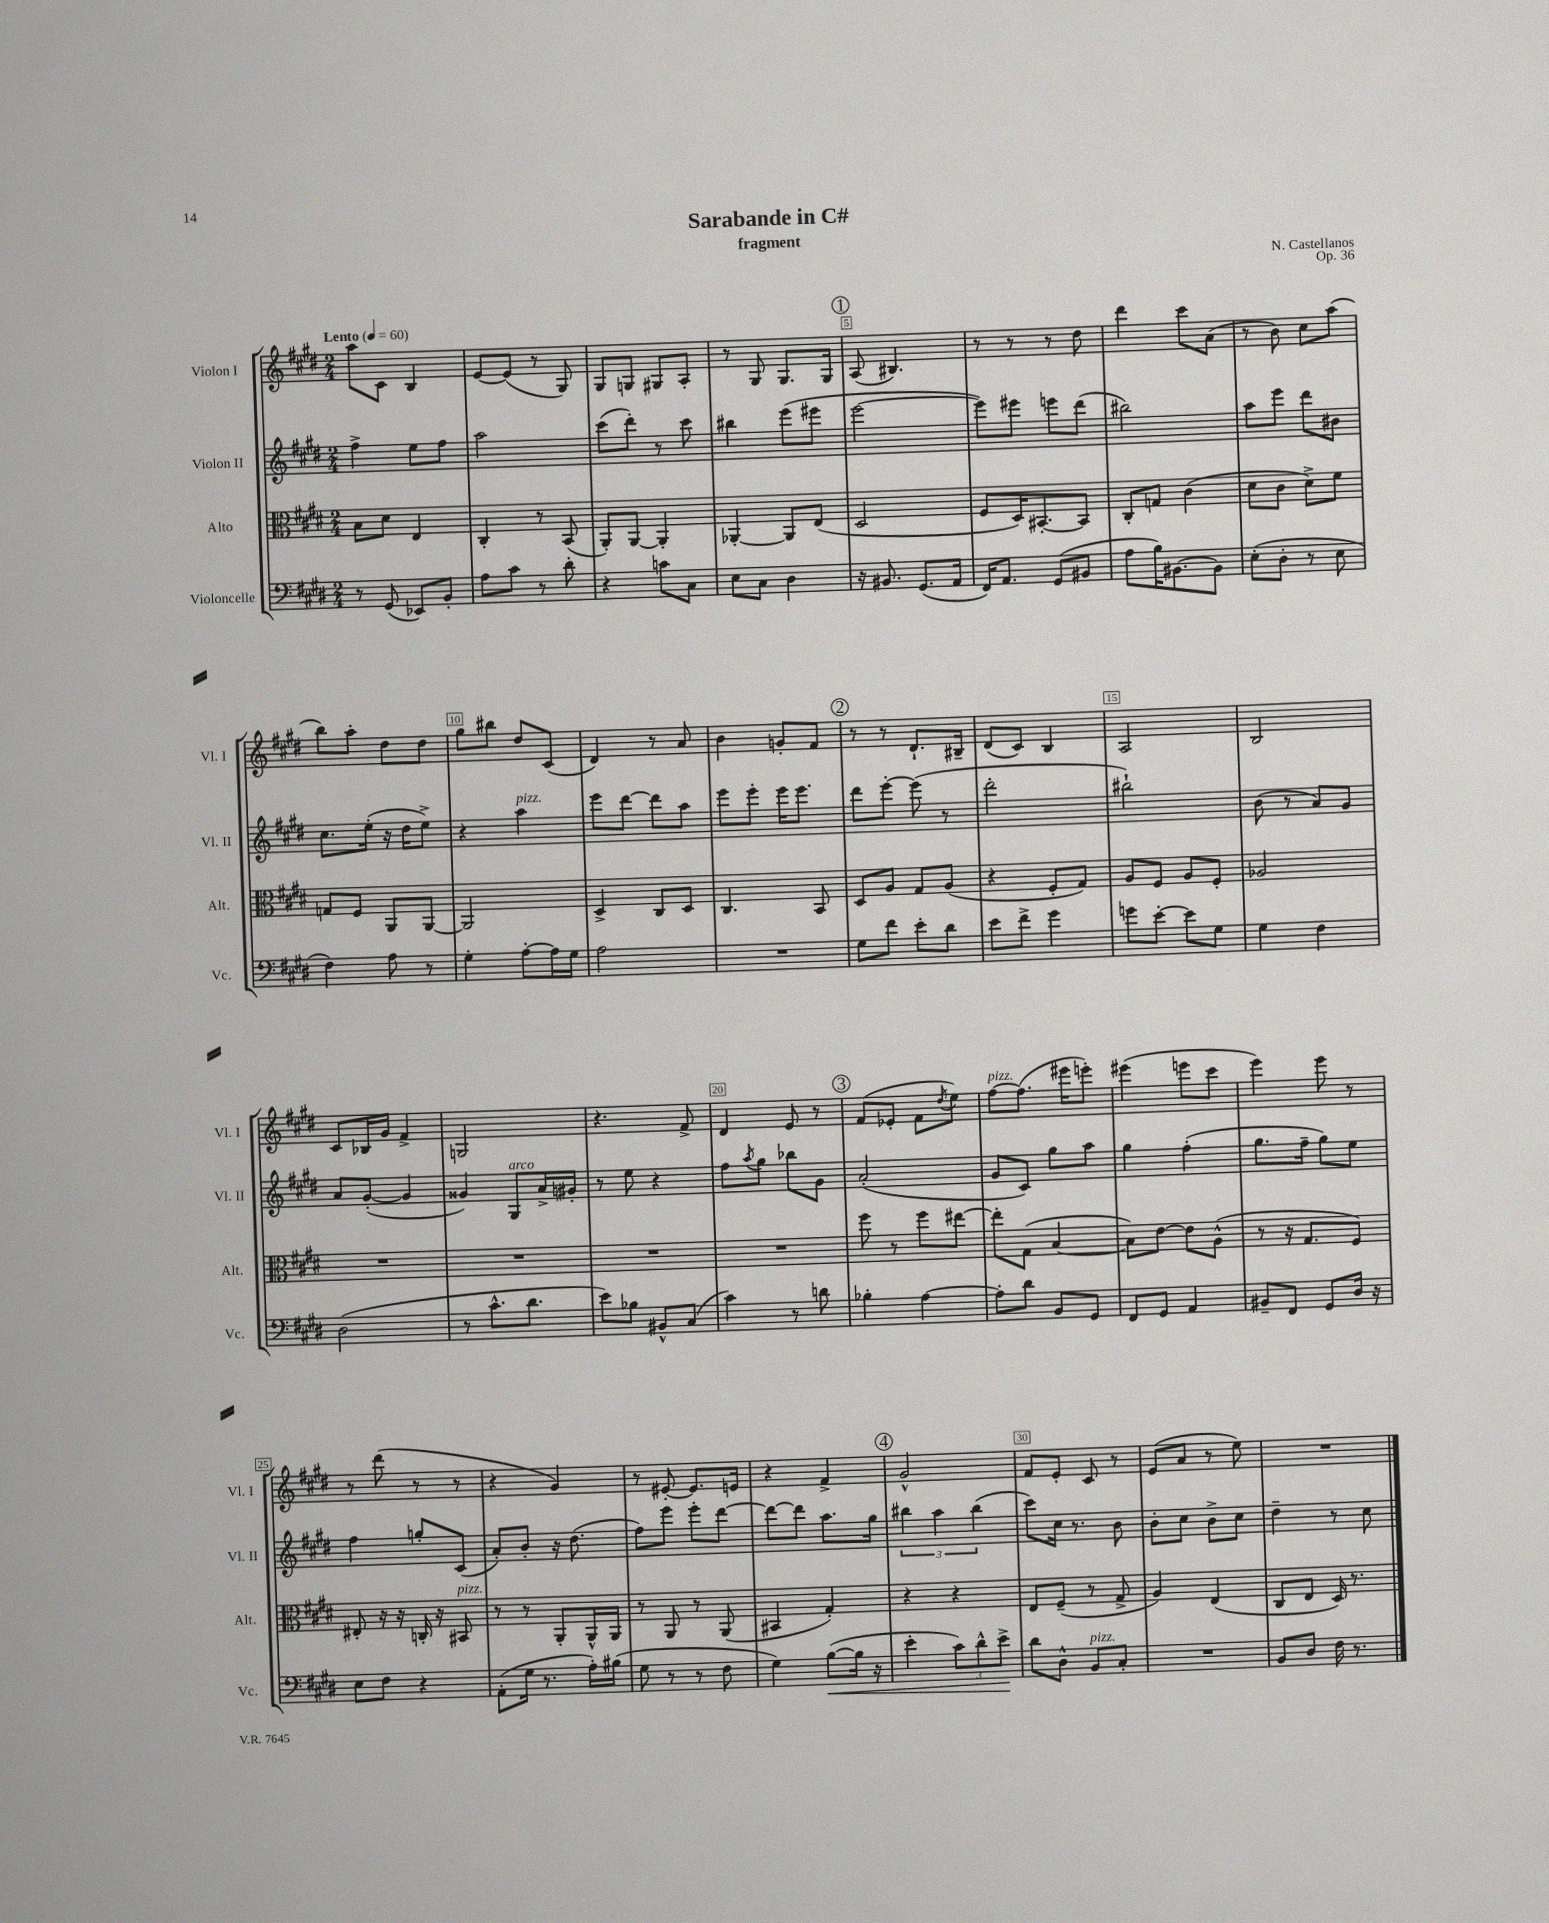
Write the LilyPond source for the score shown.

\header { title = "Sarabande in C#" composer = "N. Castellanos" subtitle = "fragment" opus = "Op. 36" }
<<
\new StaffGroup <<
\new Staff = "s0" \with { instrumentName = "Violon I" shortInstrumentName = "Vl. I" } {
    \clef treble \key e \major \numericTimeSignature \time 2/4 \tempo "Lento" 4 = 60
    a''8 cis'8 b4 |
    e'8~ e'8( r8 gis8) |
    gis8 g8 gis8 a8-. |
    r8 gis8 gis8. gis16 |
    \mark \markup { \circle "1" } a8( bis4.) |
    r8 r8 r8 dis''8 |
    dis'''4 cis'''8 a'8( |
    r8 b'8) cis''8 a''8( |
    b''8) a''8-. dis''8 dis''8 |
    gis''8 bis''8 dis''8 cis'8( |
    dis'4) r8 a'8 |
    b'4 g'8-. fis'8 |
    \mark \markup { \circle "2" } r8 r8 dis'8.-! bis16-- |
    dis'8( cis'8) b4 |
    a2 |
    b2 |
    cis'8 bes16 gis'16 fis'4-> |
    g2 |
    r4. fis'8-> |
    dis'4 e'8 r8 |
    \mark \markup { \circle "3" } fis'8( ees'8-. fis'8 \acciaccatura { dis''8 } e''8) |
    fis''8~^\markup { \italic "pizz." } fis''8.( eis'''16 e'''8-.) |
    eis'''4( e'''8 cis'''8 |
    e'''4) e'''8 r8 |
    r8 dis'''8( r8 r8 |
    r4 gis'4) |
    r8 eis'8~-. eis'8. e'16 |
    r4 fis'4-> |
    \mark \markup { \circle "4" } gis'2-^ |
    fis'8 e'8-. cis'8 r8 |
    e'8( a'8 r8 e''8) |
    R2 \bar "|." |
}
\new Staff = "s1" \with { instrumentName = "Violon II" shortInstrumentName = "Vl. II" } {
    \clef treble \key e \major \numericTimeSignature \time 2/4
    fis''4-> e''8 fis''8 |
    a''2 |
    cis'''8( dis'''8-.) r8 cis'''8 |
    bis''4 e'''8( eis'''8 |
    \mark \markup { \circle "1" } e'''2~ |
    e'''8) eis'''8 e'''8 dis'''8( |
    bis''2) |
    a''8 e'''8 dis'''8 bis'8 |
    cis''8. e''16-.( r16 dis''16 e''8->) |
    r4 a''4^\markup { \italic "pizz." } |
    e'''8 dis'''8~ dis'''8 a''8 |
    e'''8 e'''8-. e'''16 e'''8. |
    \mark \markup { \circle "2" } dis'''8 e'''8~-. e'''8( r8 |
    dis'''2-. |
    bis''2-!) |
    b'8( r8 a'8) gis'8 |
    a'8 gis'8~-.( gis'4 |
    gisis'4) gis8^\markup { \italic "arco" } a'16-> gis'16-. |
    r8 e''8 r4 |
    fis''8 \acciaccatura { a''8 } gis''8 bes''8 gis'8 |
    \mark \markup { \circle "3" } a'2-.( |
    gis'8 cis'8) gis''8 a''8 |
    gis''4 fis''4-.( |
    gis''8. fis''16-- gis''8) e''8 |
    fis''4 g''8-. cis'8( |
    a'8-.) b'8-. r16 dis''8.( |
    fis''8) e'''8 e'''8-. dis'''8~ |
    dis'''8~ dis'''8 a''8. gis''16 |
    \mark \markup { \circle "4" } \tuplet 3/2 { bis''4 a''4 bis''4( } |
    cis'''8) cis''16 r8. b'8 |
    b'8-. cis''8 b'8-> cis''8 |
    dis''4-- r8 cis''8 \bar "|." |
}
\new Staff = "s2" \with { instrumentName = "Alto" shortInstrumentName = "Alt." } {
    \clef alto \key e \major \numericTimeSignature \time 2/4
    b8 dis'8 e4 |
    cis4-. r8 b,8( |
    a,8-.) a,8~ a,4-. |
    aes,4~-. aes,8 e8( |
    \mark \markup { \circle "1" } dis2 |
    fis8 dis16) bis,8.~-. bis,8 |
    cis8-. g8 cis'4( |
    dis'8 cis'8 dis'8->) fis'8 |
    g8 fis8 a,8 a,8~ |
    a,2 |
    dis4-> cis8 dis8 |
    cis4. b,8 |
    \mark \markup { \circle "2" } dis8 a8 gis8 a8( |
    r4 fis8-. gis8) |
    a8 fis8 a8 fis8-. |
    aes2 |
    R2 |
    R2 |
    R2 |
    R2 |
    \mark \markup { \circle "3" } fis''8 r8 fis''8 eis''8~ |
    eis''8-. gis8( b4~ |
    b8) e'8~ e'8 a8-^( |
    r8 r16 gis8. fis8) |
    eis8-. r16 r16 c16-. r16 bis,8^\markup { \italic "pizz." } |
    r8 r8 a,8-. a,16-^ a,16 |
    r8 a,8 r8 a,8( |
    bis,4 gis4-.) |
    \mark \markup { \circle "4" } r4 r4 |
    e8 fis8--( r8 gis8-> |
    a4) e4( |
    cis8 e8 dis16) r8. \bar "|." |
}
\new Staff = "s3" \with { instrumentName = "Violoncelle" shortInstrumentName = "Vc." } {
    \clef bass \key e \major \numericTimeSignature \time 2/4
    r8 gis,8( ees,8) b,8-. |
    a8 cis'8 r8 dis'8-. |
    r4 c'8 cis8 |
    e8 cis8 dis4 |
    \mark \markup { \circle "1" } r16 bis,8. gis,8.( a,16 |
    fis,16) a,8. gis,8( bis,8 |
    a8 b16) bis,8.~ bis,8 |
    e8-.( dis8-. r8 e8 |
    fis4) a8 r8 |
    gis4-. a8~-. a16 gis16 |
    a2 |
    R2 |
    \mark \markup { \circle "2" } gis8 fis'8 e'8-. dis'8 |
    e'8 fis'8-> gis'4 |
    g'8 e'8~-. e'8 gis8 |
    gis4 fis4 |
    dis2( |
    r8 cis'8.-^ dis'8. |
    e'8) bes8 bis,8-^ cis8( |
    cis'4) r8 d'8 |
    \mark \markup { \circle "3" } bes4-. a4~ |
    a8-. dis'8 b,8 gis,8 |
    fis,8 gis,8 a,4 |
    bis,8-- fis,8 gis,8 dis16 r16 |
    e8 fis8 r4 |
    a,8-.( gis16 r8. a16-.) bis16( |
    gis8 r8 r8 fis8 |
    gis4) b8~\<( b16 r16 |
    \mark \markup { \circle "4" } e'4-. \tuplet 3/2 { cis'8) dis'8-^ e'8->\! } |
    dis'8 dis8-^ b,8^\markup { \italic "pizz." } cis8-. |
    R2 |
    b,8 dis8 fis16 r8. \bar "|." |
}
>>
>>
\layout { \context { \Score \override BarNumber.break-visibility = ##(#f #t #t) barNumberVisibility = #(every-nth-bar-number-visible 5) \override BarNumber.stencil = #(make-stencil-boxer 0.1 0.3 ly:text-interface::print) } }
